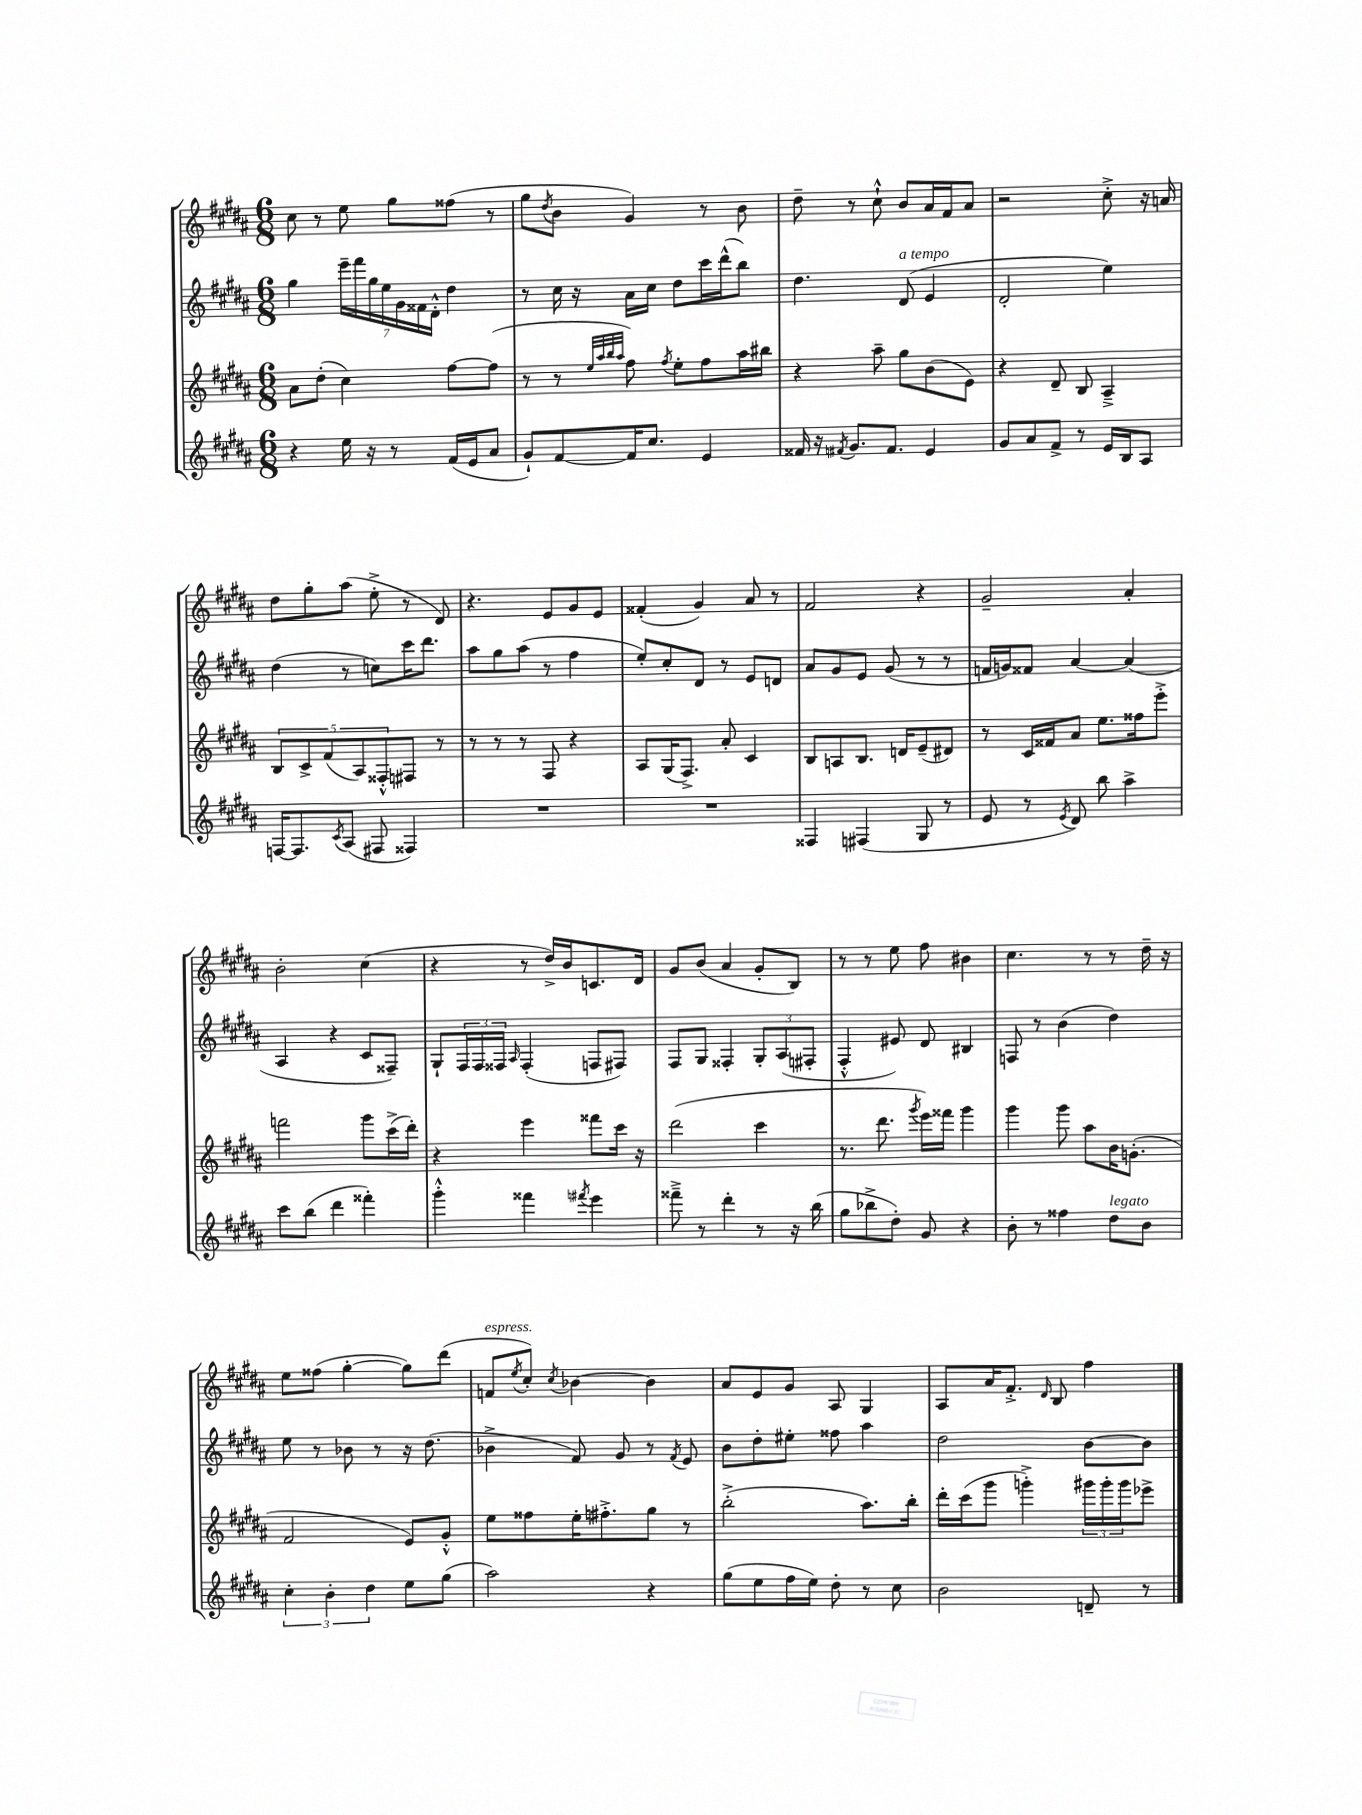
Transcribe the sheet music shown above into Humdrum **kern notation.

**kern	**kern	**kern	**kern
*part4	*part3	*part2	*part1
*staff4	*staff3	*staff2	*staff1
*clefG2	*clefG2	*clefG2	*clefG2
*k[f#c#g#d#a#]	*k[f#c#g#d#a#]	*k[f#c#g#d#a#]	*k[f#c#g#d#a#]
*M6/8	*M6/8	*M6/8	*M6/8
=25	=25	=25	=25
4r	8a#\L	4gg#\	8cc#\
.	(8dd#'\J	.	8r
16ee\	4cc#\)	28eee~\LL	8ee\
.	.	28fff#\	.
16r	.	.	.
.	.	28gg#\	.
.	.	28ee\	.
8r	.	.	8gg#\L
.	.	28g#\	.
.	.	28f##X\	.
.	.	28d#'^^\JJ	.
(16f#/LL	[8ff#\L	4dd#\	(8ff##X\J
16e/J	.	.	.
8a#/J	(8ff#\J]	.	8r
=26	=26	=26	=26
8g#`/L)	8r	8r	8gg#\L
.	.	.	8qdd#/
[8f#/	8r	16cc#\	8b\J
.	.	16r	.
.	32qqee/LLL	.	.
.	32qqaa#/	.	.
.	32qqbb/	.	.
.	32qqaa#/JJJ	.	.
16f#/K]	8ff#\)	16a#\LL	4g#/)
8.cc#/J	.	16cc#\JJ	.
.	8qff#/	.	.
.	8ee'\L	8dd#\L	.
4e/	8ff#\	16ccc#\L	8r
.	.	(16ddd#^^\J	.
.	16aa#\L	8bb\J)	8b\
.	16bb#X\JJ	.	.
=27	=27	=27	=27
16f##X/	4r	4.dd#\	8dd#~\
16r	.	.	.
8qf#X/	.	.	.
8.g#/L	.	.	8r
.	8aa#~\	.	8cc#`^^\
8.f#/J	.	.	.
!	!	!LO:TX:a:i:t=a tempo	!
.	8gg#\L	(8d#/	8b/L
4e/	(8b\	4e/	16a#/L
.	.	.	16f#/J
.	8e\J)	.	8a#/J
=28	=28	=28	=28
8g#/L	4r	2d#'/	2r
8a#/	.	.	.
8f#^/J	8d#~/	.	.
8r	8B/	.	.
16e/LL	4A#~^/	4ee\)	8cc#'^\
16B/J	.	.	.
8A#/J	.	.	16r
.	.	.	16an/
!!LO:LB:g=z
=29	=29	=29	=29
[16Fn/KL	10B/L	(4dd#\	8dd#\L
8.F/]	.	.	.
.	10c#^/	.	.
.	.	.	8gg#'\
.	(10f#/	.	.
8qc#/	.	.	.
(8A#/J	.	8r	(8aa#\J
.	10A#/)	.	.
8F#X/	.	8ccn\L)	8ee'^\
.	10F##X'^^/	.	.
4F##X/)	8F#X/J	16ccc#\K	8r
.	.	8.ddd#\J	.
.	8r	.	8d#/)
=30	=30	=30	=30
2.r	8r	8aa#\L	4.r
.	8r	8gg#\	.
.	8r	(8aa#\J	.
.	8F#/	8r	8e/L
.	4r	4ff#\	8g#/
.	.	.	8e/J
=31	=31	=31	=31
2.r	8A#/L	8ee'/L)	(4f##X'/
.	(16G#/K	8cc#'/	.
.	8.F#^/J)	.	.
.	.	8d#/J	4g#/)
.	8a#'/	8r	.
.	4c#/	8e/L	8a#/
.	.	8dn/J	8r
=32	=32	=32	=32
4F##X/	8B/L	8a#/L	2f#/
.	8An/	8g#/	.
(4F#X/	8.B/J	8e/J	.
.	.	(8g#/	.
.	16dn/KL	.	.
8G#/	(8e~/	8r	4r
8r	8d#X/J)	8r	.
=33	=33	=33	=33
8e/	8r	16fn/LL	2g#~/
.	.	16gn/J)	.
8r	16c#/LL	8f##X/J	.
.	16f##X/J	.	.
8qe/	.	.	.
8d#/)	8a#/J	[4a#/	.
8bb\	8.ee\L	.	.
4aa#^\	.	(4a#/]	4a#'/
.	16ff##X\k	.	.
.	8eee'^\J	.	.
!!LO:LB:g=z
=34	=34	=34	=34
8ccc#\L	2fffn\	4A#/	2b'\
(8bb\J	.	.	.
4ddd#\	.	4r	.
4fff##X'\)	8ggg#\L	8c#/L	(4cc#\
.	(16ccc#^\L	8F##X~/J)	.
.	16ddd#'\JJ)	.	.
=35	=35	=35	=35
4ggg#'^^\	4r	8G#`/L	4r
.	.	24F#/L	.
.	.	24F#/	.
.	.	24F##X/JJ	.
.	.	16qqA#/	.
4fff##X\	4eee\	(4F##'/	8r
.	.	.	16dd#^/LL)
.	.	.	16b/J
8qfff#X/	.	.	.
4eee\	8fff##X\L	8Fn/L	8.cn/
.	16ccc#\Jk	8F#X/J)	.
.	16r	.	16d#/Jk
=36	=36	=36	=36
8fff##X~^\	(2ddd#\	8F#/L	8g#/L
8r	.	8G#/J	(8b/J
4ddd#'\	.	4F##X'/	4a#/
8r	4ccc#\	12G#'/L	8g#'/L
.	.	(12A#/	.
16r	.	.	8B/J)
.	.	12F#X'/J	.
(16bb\	.	.	.
=37	=37	=37	=37
8gg#\L	8.r	4F#'^^/	8r
8bb-X^\	.	.	8r
.	8.ddd#\	.	.
8dd#'\J)	.	8e#X/)	8ee\
.	8qggg#/	.	.
8g#/	16eee\LL)	8d#/	8ff#\
.	16fff##X\JJ	.	.
4r	4ggg#\	4B#X/	4b#X\
=38	=38	=38	=38
8b'\	4ggg#\	8Fn/	4.cc#\
8r	.	8r	.
4ff##X\	8ggg#\	(4b\	.
.	8aa#\L	.	8r
!LO:TX:a:i:t=legato	!	!	!
8dd#\L	16b\K	4dd#\)	8r
.	(8.gn'\J	.	.
8b\J	.	.	16dd#~\
.	.	.	16r
!!LO:LB:g=z
=39	=39	=39	=39
6cc#'\	2f#/	8ee\	8ee\L
.	.	8r	(8ff##X\J
6b'\	.	.	.
.	.	8b-X\	[4gg#'\
6dd#\	.	.	.
.	.	8r	.
8ee\L	8e/L)	16r	8gg#\L])
.	.	(8.dd#\	.
(8gg#\J	8g#'^^/J	.	(8ddd#\J
=40	=40	=40	=40
!	!	!	!LO:TX:a:i:t=espress.
2aa#\)	8ee\L	4b-X^\	8fn/L
.	.	.	8qee/
.	8ff##X\	.	8cc#'/J)
.	.	.	8qcc#/
.	16ee'\K	8f#/)	[4b-X\
.	8.ff#X'^\	.	.
.	.	8g#/	.
4r	8gg#\J	8r	4b-\]
.	.	8qf#/	.
.	8r	8e/	.
=41	=41	=41	=41
(8gg#\L	(2bb'^\	8b\L	8a#/L
8ee\	.	8dd#'\	8e/
16ff#\L	.	8ee#X'\J	8g#/J
16ee\JJ)	.	.	.
8dd#'\	.	8ff##X\	8A#/
8r	8.aa#\L)	4aa#\	4G#/
8cc#\	.	.	.
.	16bb'\Jk	.	.
=42	=42	=42	=42
2b\	16ddd#'\LL	2dd#\	8A#/L
.	(16ccc#\J	.	.
.	8ggg#\J	.	16a#/K
.	.	.	8.f#'^/J
.	4gggn'^\)	.	.
.	.	.	16qqd#/
.	.	.	8B/
8dn~/	24ggg#X\LL	[8b\L	4ff#\
.	24ggg#'\	.	.
.	24ggg#\J	.	.
8r	8eee-X^\J	8b\J]	.
==	==	==	==
*-	*-	*-	*-
